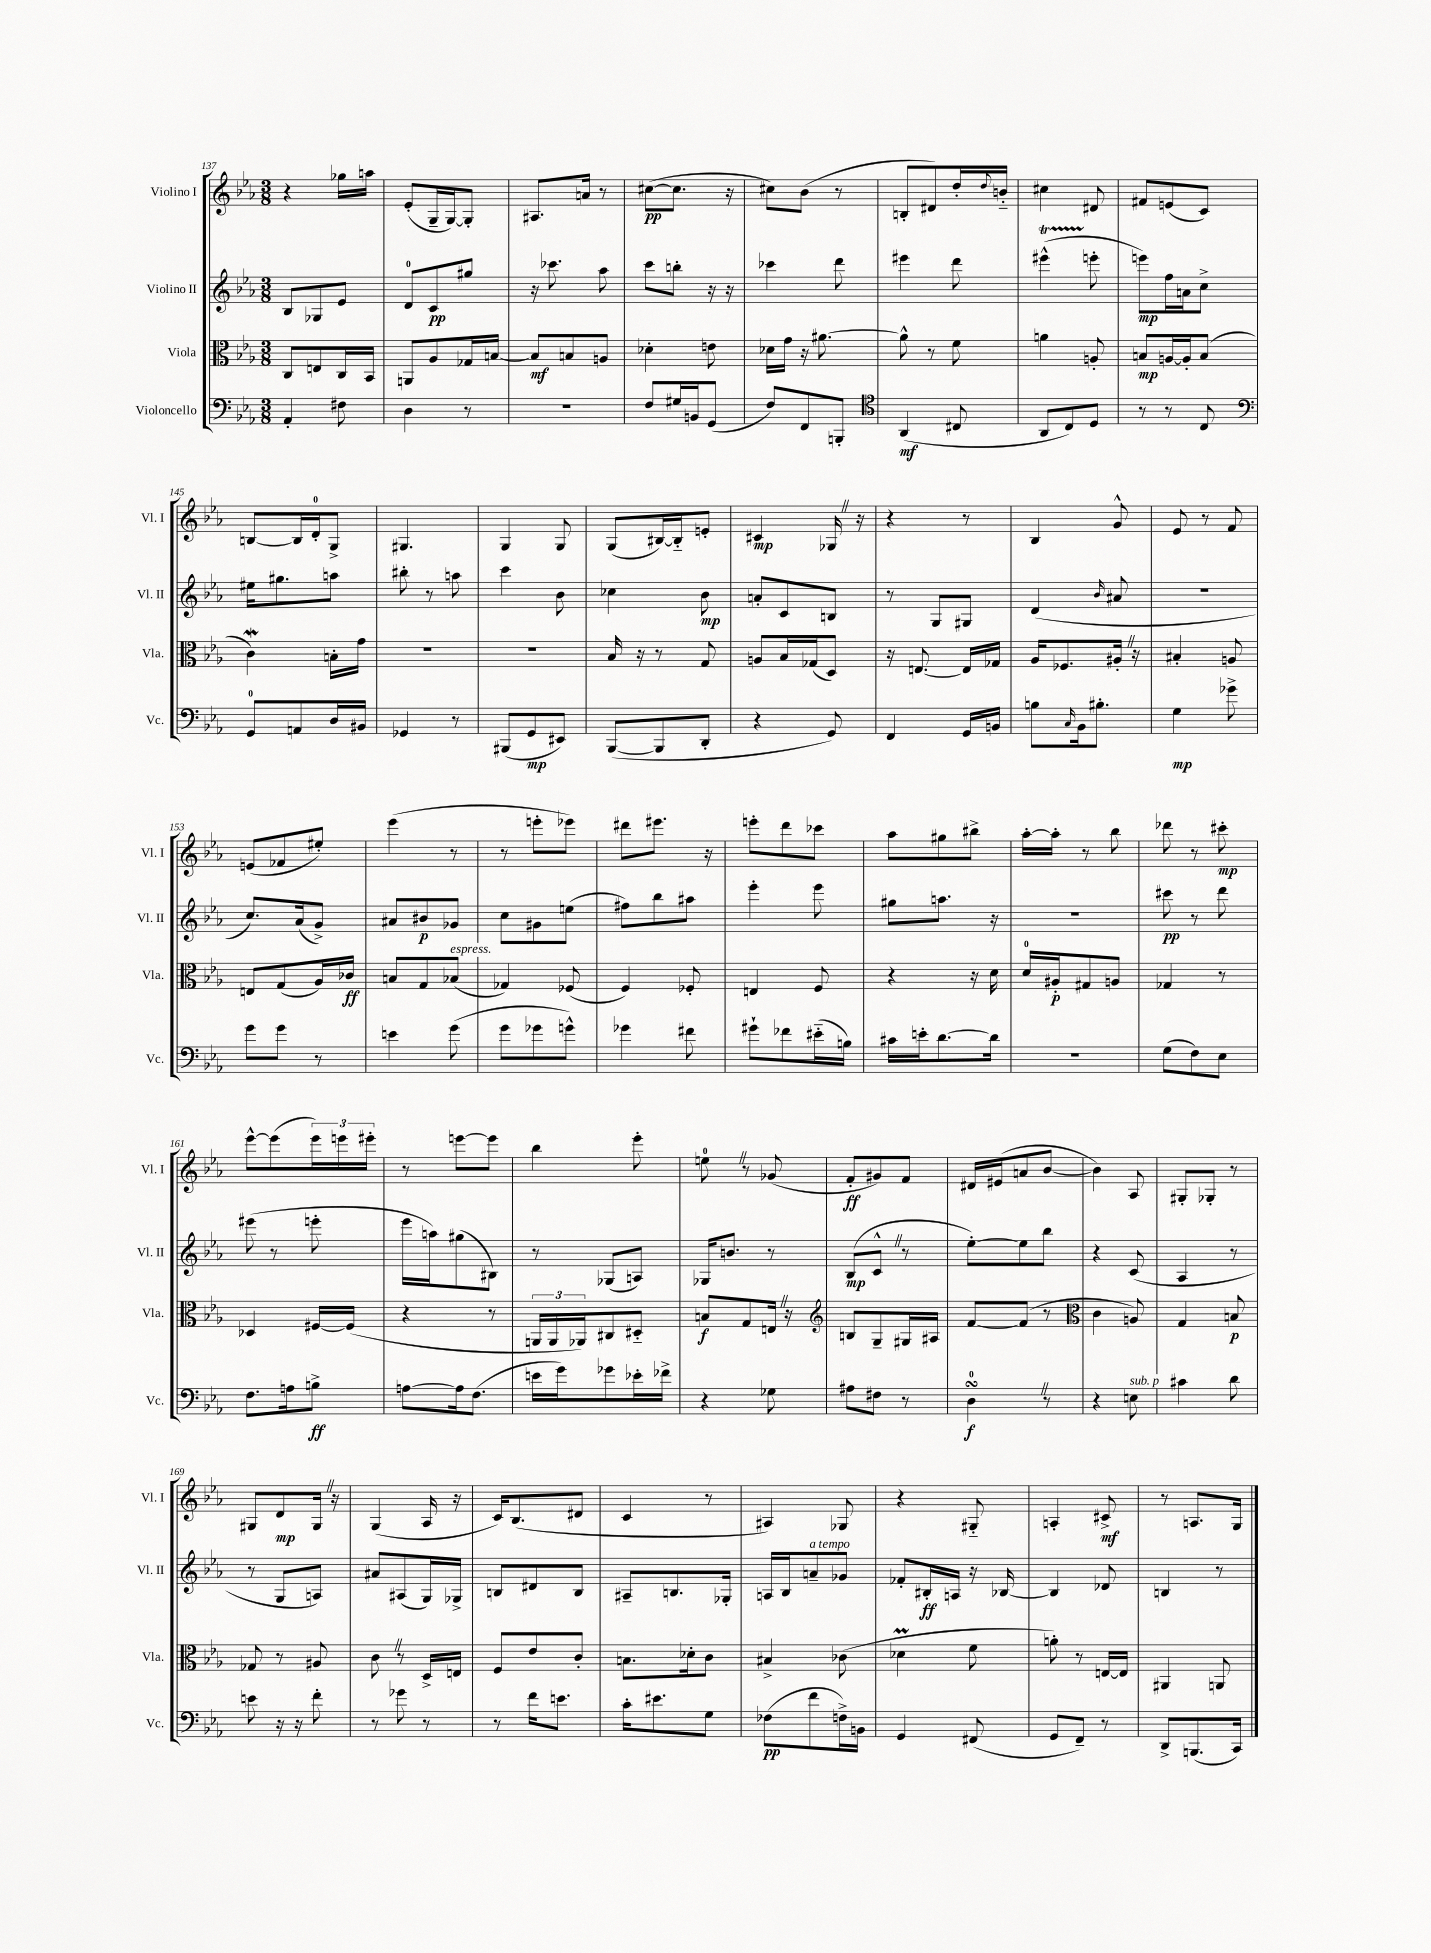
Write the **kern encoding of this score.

**kern	**kern	**kern	**kern
*staff4	*staff3	*staff2	*staff1
*clefF4	*clefC3	*clefG2	*clefG2
*k[b-e-a-]	*k[b-e-a-]	*k[b-e-a-]	*k[b-e-a-]
*M3/8	*M3/8	*M3/8	*M3/8
4AA-'	8C	8B-	4r
.	8E	8G-	.
8F#	16C	8e-	16gg-
.	16BB-	.	16aa
=	=	=	=
4D	8AA	8d	(8e-'
.	8A-	8c	16G~
.	.	.	[16G)
8r	16G-	8gg#	8G']
.	[16B	.	.
=	=	=	=
4.r	8B]	16r	8.A#
.	.	8.ccc-	.
.	8B	.	.
.	.	.	16a
.	8A	8aa-	8r
=	=	=	=
8F	4d-'	8ccc	([8cc#
16G#	.	8bb'	8.cc#]
16BB	.	.	.
(8GG	8e	16r	.
.	.	16r	16r
=	=	=	=
8F)	16d-	4ccc-	8cc#)
.	16g	.	.
8FF	16r	.	(8b-
.	[8.a#	.	.
8BBB'	.	8ddd	8r
=	=	=	=
*clefC4	*	*	*
(4AA-	8a#^^]	4eee#	8B'
.	8r	.	8d#)
8C#	8f	8ddd	16dd'
.	.	.	8qqdd
.	.	.	16b'~
=	=	=	=
8AA-	4a	(4eee#^^	4cc#
8C)	.	.	.
8D	8A'	8eee'	8d#
=	=	=	=
8r	8B	8eee)	8f#
8r	[16A	16ff	(8e
.	16A']	16a	.
8C	(8B	8cc^	8c)
=	=	=	=
*clefF4	*	*	*
8GG	4c)	16ee#	[8B
.	.	8.gg#	.
8AA	.	.	16B]
.	.	.	16d'
16D	16B'	8aa	8G^
16BB#	16g	.	.
=	=	=	=
4GG-	4.r	8bb#'	4.G#
.	.	8r	.
8r	.	8aa	.
=	=	=	=
(8BBB#	4.r	4ccc	4G
8GG	.	.	.
8EE#)	.	8b-	8G
=	=	=	=
([8BBB-	16B-	4cc-	(8G
.	16r	.	.
8BBB-]	8r	.	[16B#)
.	.	.	16B#'~]
8DD'	8G	8b-	8e'
=	=	=	=
4r	8A	8a'	4c#
.	16B-	8c	.
.	(16G-	.	.
8GG)	8D)	8B	16G-
.	.	.	16r
=	=	=	=
4FF	16r	8r	4r
.	[8.E	.	.
.	.	8G	.
16GG	16E]	8G#	8r
16BB	16G-	.	.
=	=	=	=
8B	16A-	(4d	4B-
.	8.F-	.	.
16qqC	.	.	.
16BB-	.	.	.
8.B#'	.	.	.
.	.	16qqb-	.
.	16A#'	8a#	8g^^
.	16r	.	.
=	=	=	=
4G	4B#'	4.r	8e-
.	.	.	8r
8g-^	8A	.	8f
=	=	=	=
8g	8E	8.cc)	(8e
8g	(8G	.	8f-
.	.	(16a-	.
8r	16A-)	8g^)	8ee#')
.	16c-	.	.
=	=	=	=
4e	8B	8a#	(4eee-
.	8G	8b#	.
(8g	(8B-	8g-	8r
=	=	=	=
8g	4G-)	8cc	8r
8g-	.	8g#	8eee'
8g^^)	(8F-	(8ee	8eee-)
=	=	=	=
4g-	4F)	8ff#)	8ddd#
.	.	8bb-	8.eee#
8f#	8F-'	8aa#	.
.	.	.	16r
=	=	=	=
8g#`	4E	4eee-'	8eee'
8f-	.	.	8ddd
(16e#'~	8F	8eee-	8ccc-
16B)	.	.	.
=	=	=	=
16c#	4r	8gg#	8aa-
16e'	.	.	.
[8.d	.	8.aa	8gg#
.	16r	.	8bb#^
16d]	16d	16r	.
=	=	=	=
4.r	16d	4.r	[16aa-'
.	16A#'	.	16aa-']
.	8G#	.	8r
.	8A	.	8bb-
=	=	=	=
(8G	4G-	8ccc#	8ddd-
8F)	.	8r	8r
8E-	8r	8ddd	8ccc#'
=	=	=	=
8.F	4D-	(8eee#	[8eee-^^
.	.	8r	(8eee-]
16A	.	.	.
8B^	[16F#	8eee'	24eee-)
.	.	.	24eee
.	(16F#]	.	.
.	.	.	24eee#'
=	=	=	=
[8A	4r	16eee-	8r
.	.	16aa)	.
16A]	.	(8gg#	[8eee
(8.F	.	.	.
.	8r	8B#)	8eee]
=	=	=	=
16e	24AA	8r	4bb-
.	24AA	.	.
16g)	.	.	.
.	24AA-)	.	.
8g-	8C#	(8G-	.
16e-'	8D#'~	8A)	8eee-'
16f-^	.	.	.
=	=	=	=
4r	8B	16G-	8ee
.	.	8.b	.
.	8G	.	8r
8G-	16E	8r	(8g-
.	16r	.	.
=	=	=	=
*	*clefG2	*	*
8A#	8B	(8B-	8f'
8F#	8G~	8c^^	8g#)
8r	16G#	8r	8f
.	16A#	.	.
=	=	=	=
4D	[8f	[8ee-')	16d#
.	.	.	(16e#
.	(8f]	8ee-]	8a
8r	8r	8bb-	[8b-
=	=	=	=
*	*clefC3	*	*
4r	4c	4r	4b-])
8E	8A)	(8c	8A-
=	=	=	=
4c#	4G	4A-	8G#'
.	.	.	8G-'
8d	8B	8r	8r
=	=	=	=
8e	8G-	8r	8G#
16r	8r	8G	8d
16r	.	.	.
8f'	8A#	8A)	16G#
.	.	.	16r
=	=	=	=
8r	8c	8a#	(4G
8g-	8r	(8A#	.
8r	16D^	16G)	16A-
.	16E	16G-^	16r
=	=	=	=
8r	8F	8B	16c)
.	.	.	(8.B-
16f	8e-	8d#	.
8.e	.	.	.
.	8c'	8B	8d#
=	=	=	=
16c'	8.B	8A#~	4c
8.e#	.	.	.
.	.	8.B	.
.	16d-'	.	.
8G	8c	.	8r
.	.	16G-'	.
=	=	=	=
(8F-	4B#^	16A	4A#)
.	.	16B-	.
8f	.	8a~	.
16F^)	(8c-	8g-	8G-
16BB	.	.	.
=	=	=	=
4GG	4d-	8f-'	4r
.	.	16B#'	.
.	.	16A	.
(8FF#	8f	16r	8G#'~
.	.	[16B-	.
=	=	=	=
8GG	8a')	4B-]	4A'
8FF~)	8r	.	.
8r	[16E	8d-	8c#^
.	16E]	.	.
=	=	=	=
8DD^	4AA#	4B	8r
(8.BBB	.	.	8.A
.	8AA	8r	.
16CC)	.	.	16G
==	==	==	==
*-	*-	*-	*-
